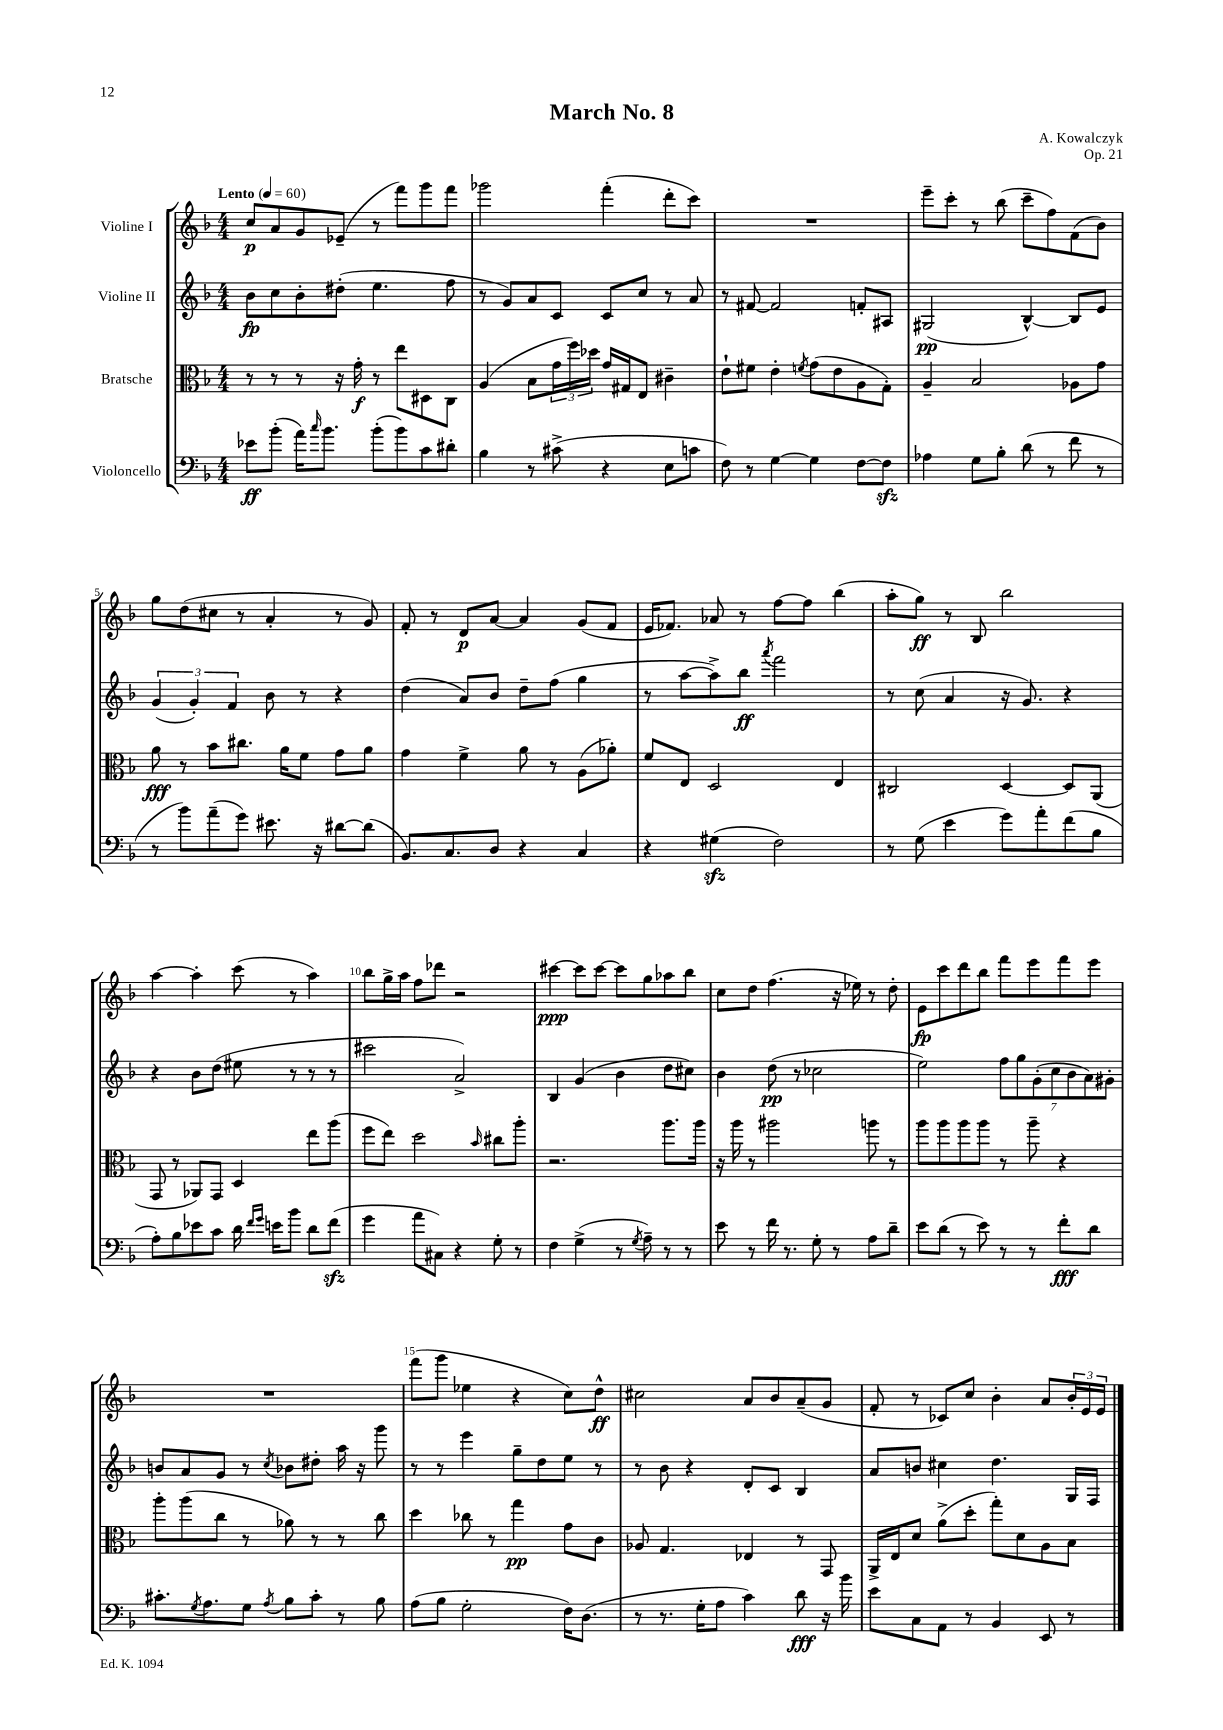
\header { title = "March No. 8" composer = "A. Kowalczyk" opus = "Op. 21" }
<<
\new StaffGroup <<
\new Staff = "s0" \with { instrumentName = "Violine I" } {
    \clef treble \key f \major \numericTimeSignature \time 4/4 \tempo "Lento" 4 = 60
    c''8\p a'8 g'8 ees'8--( r8 f'''8) g'''8 f'''8 |
    ges'''2 f'''4-.( d'''8-. c'''8) |
    R1 |
    e'''8-- c'''8-. r8 bes''8( c'''8-- f''8) f'8( bes'8) |
    g''8 d''8( cis''8 r8 a'4-. r8 g'8) |
    f'8-. r8 d'8\p a'8~ a'4 g'8( f'8 |
    e'16 fes'8.) aes'8 r8 f''8~ f''8 bes''4( |
    a''8-. g''8\ff) r8 bes8 bes''2 |
    a''4~ a''4-. c'''8( r8 a''4) |
    bes''8 g''16-> a''16 f''8 des'''8 r2 |
    cis'''4~\ppp cis'''8 cis'''8~ cis'''8 g''8 aes''8 bes''8 |
    c''8 d''8 f''4.( r16 ees''16) r8 d''8-. |
    e'8\fp c'''8 d'''8 bes''8 f'''8 e'''8 f'''8 e'''8 |
    R1 |
    f'''8( g'''8 ees''4 r4 c''8) d''8-^\ff |
    cis''2 a'8 bes'8 a'8--( g'8 |
    f'8-. r8 ces'8) c''8 bes'4-. a'8 \tuplet 3/2 { bes'16-. e'16 e'16 } \bar "|." |
}
\new Staff = "s1" \with { instrumentName = "Violine II" } {
    \clef treble \key f \major \numericTimeSignature \time 4/4
    bes'8\fp c''8 bes'8-. dis''8-.( e''4. f''8 |
    r8 g'8) a'8 c'8 c'8 c''8 r8 a'8 |
    r8 fis'8~ fis'2 f'8-. ais8 |
    gis2\pp( bes4~-^) bes8 e'8 |
    \tuplet 3/2 { g'4( g'4-.) f'4 } bes'8 r8 r4 |
    d''4( a'8) bes'8 d''8-- f''8( g''4 |
    r8 a''8~ a''8->) bes''8\ff \acciaccatura { a'''8 } f'''2 |
    r8 c''8( a'4 r16 g'8.) r4 |
    r4 bes'8 d''8( eis''8 r8 r8 r8 |
    cis'''2 a'2->) |
    bes4 g'4( bes'4 d''8 cis''8) |
    bes'4 d''8\pp( r8 ces''2 |
    e''2) \tuplet 7/4 { f''8 g''8 g'8-.( c''8 bes'8 a'8) gis'8-. } |
    b'8 a'8 g'8 r8 \acciaccatura { c''8 } bes'8 dis''8-. a''16 r16 g'''8 |
    r8 r8 e'''4 g''8-- d''8 e''8 r8 |
    r8 bes'8 r4 d'8-. c'8 bes4 |
    a'8 b'8 cis''4 d''4. g16 f16 \bar "|." |
}
\new Staff = "s2" \with { instrumentName = "Bratsche" } {
    \clef alto \key f \major \numericTimeSignature \time 4/4
    r8 r8 r8 r16 g'16-.\f r8 e''8 dis8 c8 |
    a4( bes8 \tuplet 3/2 { g'16 f''16) des''16 } g'16 gis16 e8 cis'4-- |
    e'8-! fis'8 e'4-. \acciaccatura { f'8 } g'8( e'8 a8 g8-.) |
    a4-- bes2 aes8 g'8 |
    a'8\fff r8 bes'8 cis''8. a'16 f'8 g'8 a'8 |
    g'4 f'4-> a'8 r8 a8( aes'8-.) |
    f'8 e8 d2 e4 |
    cis2 d4~ d8 a,8( |
    g,8 r8 aes,8) g,8 d4 e''8 a''8( |
    f''8 e''8) d''2 \grace { bes'16 } cis''8 a''8-. |
    r2. a''8. a''16 |
    r16 a''16 r8 ais''2 a''8 r8 |
    a''8 a''8 a''8 a''8 r8 a''8-- r4 |
    a''8-. a''8( c''8 r8 aes'8) r8 r8 c''8 |
    d''4 ces''8 r8 g''4\pp g'8 c'8 |
    aes8 g4. ees4 r8 g,8 |
    a,16-> e16 d'8 a'8->( d''8-. g''8-.) d'8 a8 bes8 \bar "|." |
}
\new Staff = "s3" \with { instrumentName = "Violoncello" } {
    \clef bass \key f \major \numericTimeSignature \time 4/4
    ees'8\ff bes'8-.( a'16) \grace { c''16 } bes'8. bes'8-.( bes'8) c'8 dis'8-. |
    bes4 r8 cis'8->( r4 e8 c'8 |
    f8) r8 g4~ g4 f8~ f8\sfz |
    aes4 g8 bes8-. d'8( r8 f'8 r8 |
    r8 bes'8) a'8--( g'8) eis'8. r16 dis'8~ dis'8( |
    bes,8.) c8. d8 r4 c4 |
    r4 gis4\sfz( f2) |
    r8 g8( e'4 g'8) a'8-. f'8( bes8 |
    a8-.) bes8 ees'8 c'8 d'16 \grace { f'16 g'16 } e'16 bes'8 d'8 f'8\sfz( |
    g'4 a'8 cis8) r4 g8-. r8 |
    f4 g4->( r8 \acciaccatura { g8 } a8--) r8 r8 |
    e'8 r8 f'16 r8. g8-. r8 a8 d'8-- |
    e'8 d'8( r8 e'8) r8 r8 f'8-.\fff d'8 |
    cis'8.-. \acciaccatura { g8 } a8. g8 \acciaccatura { a8 } bes8 cis'8-. r8 bes8 |
    a8( bes8 g2-. f16) d8.( |
    r8 r8. g16-. a8 c'4) d'8\fff r16 bes'16 |
    e'8 c8 a,8 r8 bes,4 e,8 r8 \bar "|." |
}
>>
>>
\layout { \context { \Score \override BarNumber.break-visibility = ##(#f #t #t) barNumberVisibility = #(every-nth-bar-number-visible 5) } }
